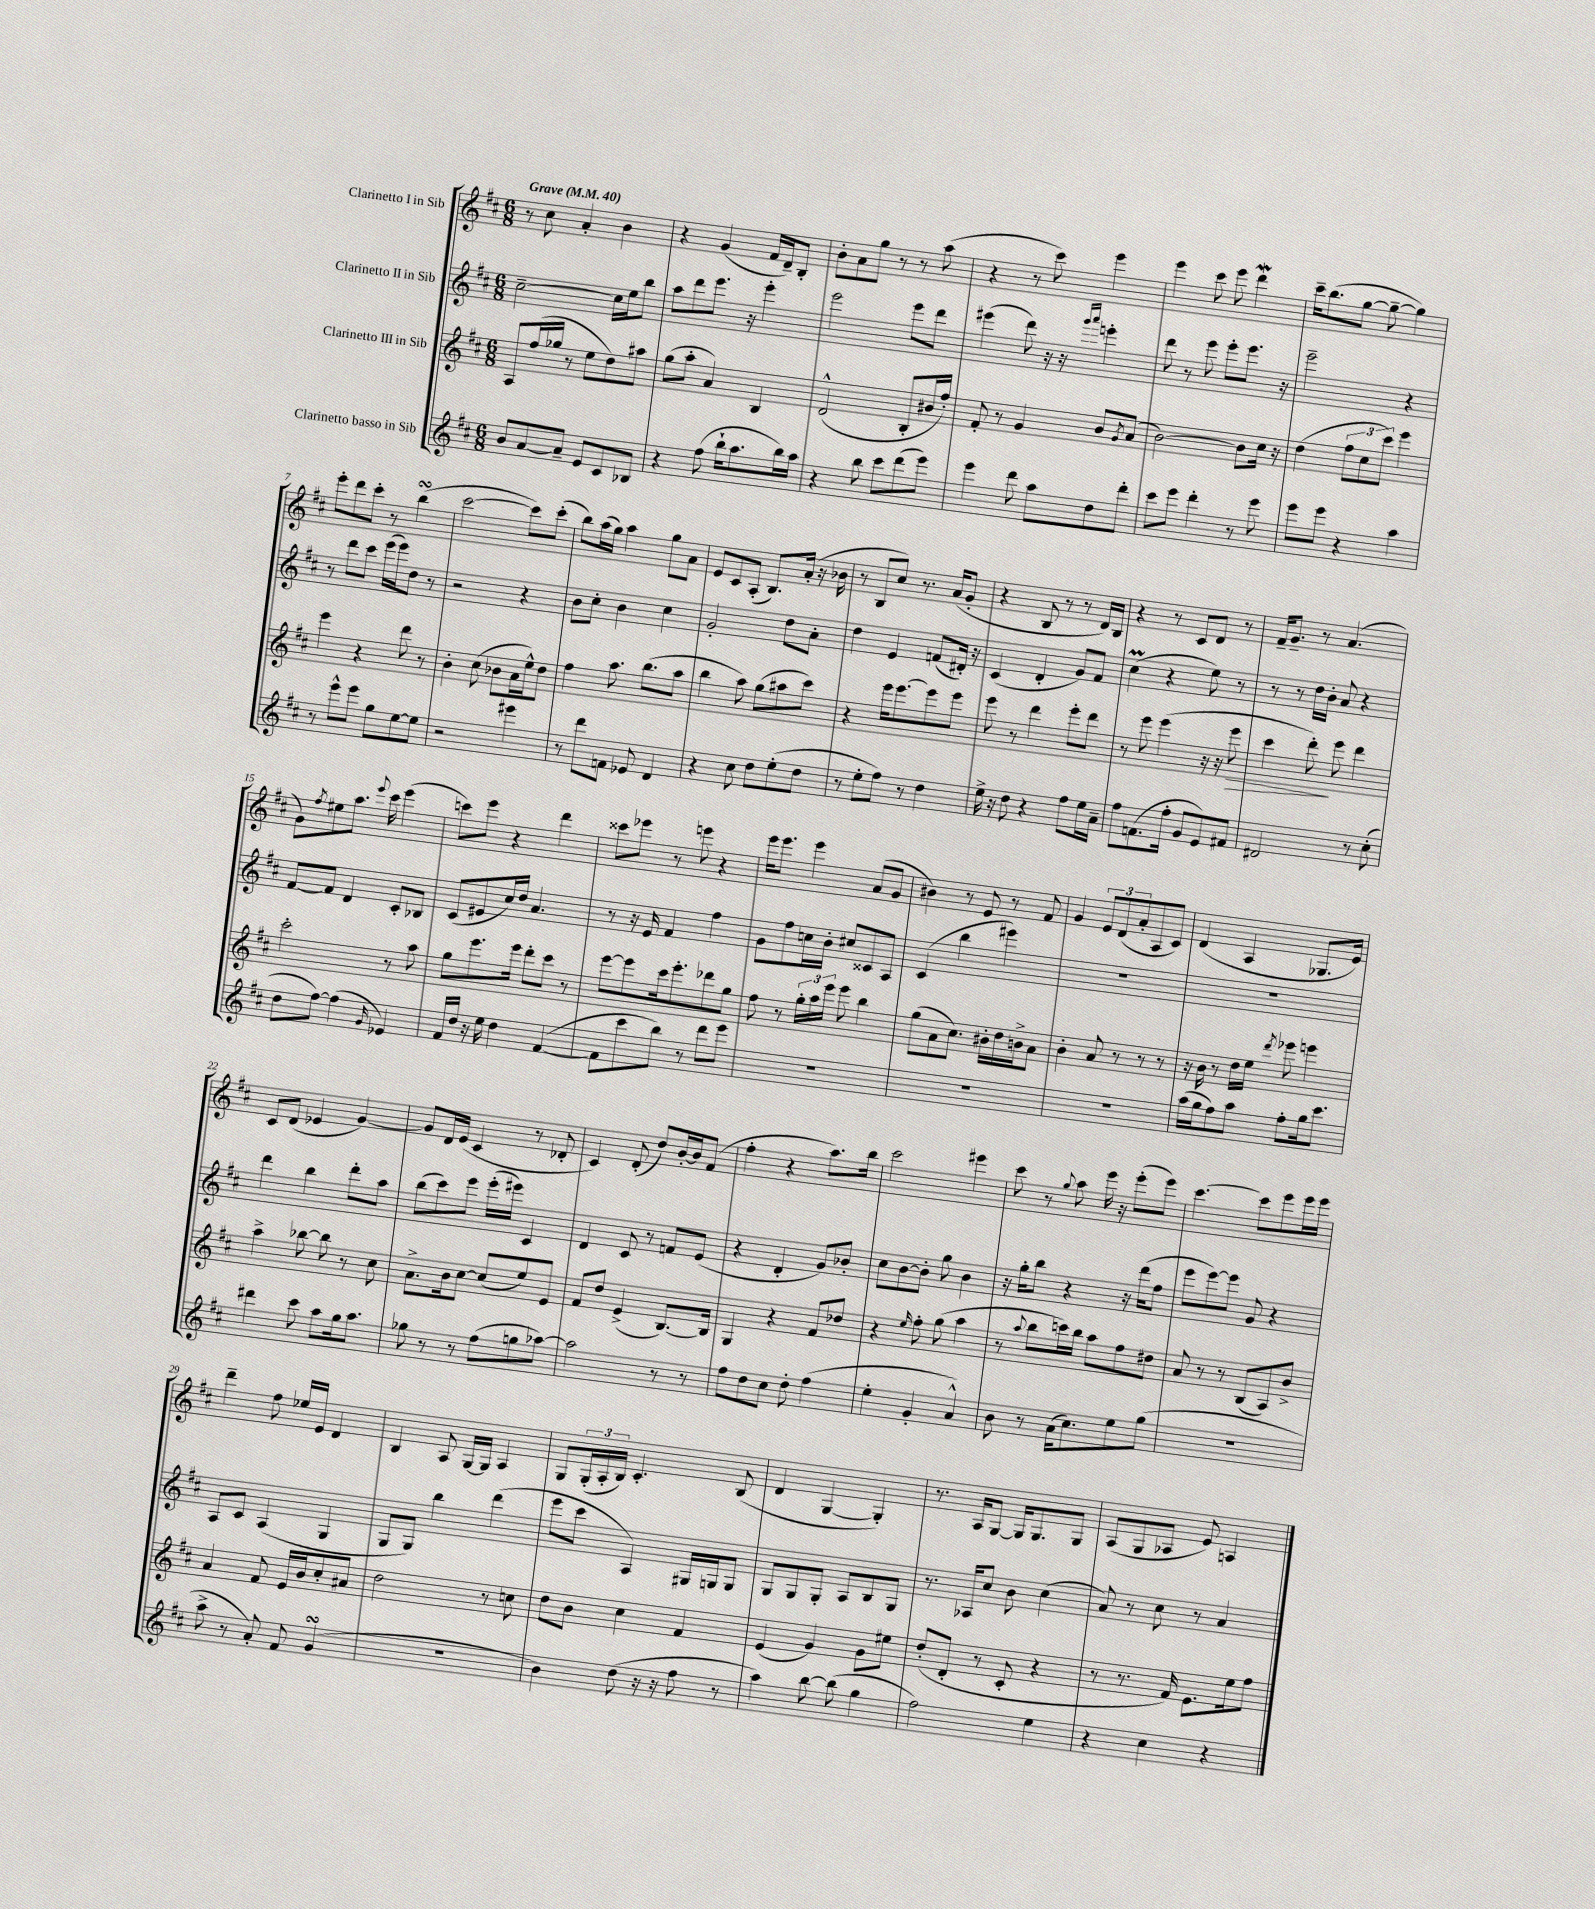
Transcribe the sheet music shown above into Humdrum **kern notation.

**kern	**kern	**dynam	**kern	**kern
*part4	*part3	*part3	*part2	*part1
*staff4	*staff3	*staff3	*staff2	*staff1
*I"Clarinetto basso in Sib	*I"Clarinetto III in Sib	*	*I"Clarinetto II in Sib	*I"Clarinetto I in Sib
*clefG2	*clefG2	*	*clefG2	*clefG2
*k[f#c#]	*k[f#c#]	*	*k[f#c#]	*k[f#c#]
*M6/8	*M6/8	*	*M6/8	*M6/8
*MM40	*MM40	*	*MM40	*MM40
=1	=1	=1	=1	=1
!	!	!	!	!LO:TX:a:B:t=Grave
8b/L	8A/L	.	[2cc#~\	8r
[8a/	(16ff#/L	.	.	8cc#\
.	16gg-X/JJ	.	.	.
8a~/J]	8r	.	.	4a'/
8e/L	8ee\L	.	.	.
8c#/	8dd\)	.	16cc#\LL]	4b\
.	.	.	16ee\J	.
8B-X/J	8aa#X\J	.	8bb\J	.
=2	=2	=2	=2	=2
4r	(8gg\L	.	8aa\L	4r
.	8aa'\J	.	8ddd\	.
(8ff#\	4a/)	.	8.eee\J	(4g/
16bb`\KL	.	.	.	.
8.aa\	.	.	16r	.
.	4B/	.	4eee'\	16f#/LL
.	.	.	.	16d~/J)
16bb\L)	.	.	.	8B'/J
16aa\JJ	.	.	.	.
=3	=3	=3	=3	=3
4r	(2d^^/	.	2eee\	8b'\L
.	.	.	.	8a\
8bb\	.	.	.	8gg\J
8ccc#\L	.	.	.	8r
(8ddd\	8B'/L	.	8eee\L	8r
8eee\J)	16b#X/L	.	8ddd\J	(8aa\
.	16ff#'/JJ)	.	.	.
=4	=4	=4	=4	=4
4eee\	8f#'/	.	(4eee#X\	4r
.	8r	.	.	.
8ddd\	4g/	.	8ddd\)	8r
8aa\L	.	.	16r	8ccc#\)
.	.	.	16r	.
.	.	.	16qqggg/LL	.
.	.	.	16qqaaa/JJ	.
8dd\	8b/L	.	4eeen'\	4eee\
.	8qg/	.	.	.
8ddd'\J	(8a/J	.	.	.
=5	=5	=5	=5	=5
8ccc#\L	[2b\)	.	8ddd\	4eee\
8eee\J	.	.	8r	.
4ddd'\	.	.	8eee\	8ccc#\
.	.	.	8eee'\L	8eee\
8r	8b\L]	.	8.eee\J	4dddw\
8eee\	16cc#\Jk	.	.	.
.	16r	.	16r	.
=6	=6	=6	=6	=6
8eee\L	(4dd\	.	2eee~\	16ccc#~\KL
.	.	.	.	(8.bb\
8eee\J	.	.	.	.
4r	12ff#\L	.	.	[8gg\J
.	12cc#\	.	.	.
.	.	.	.	8gg~\_
.	12ccc#\J)	.	.	.
4aa\	4eee\	.	4r	4gg\])
!!LO:LB:g=z
=7	=7	=7	=7	=7
8r	4eee\	.	8r	8eee'\L
8eee^^\L	.	.	8ddd\L	8ddd\
8eee\J	4r	.	8ccc#\J	8ccc#'\J
8gg\L	.	.	(16eee\LL	8r
.	.	.	16eee\J)	.
[8ee\	8ddd\	.	8dd\J	(4bbsSSS\
8ee\J]	8r	.	8r	.
=8	=8	=8	=8	=8
2r	4b'\	.	2r	[2ccc#\
.	(8cc#\	.	.	.
.	8b-X\L	.	.	.
4eee#X\	16a\L	.	4r	8ccc#\L])
.	16ee^^\J)	.	.	.
.	8dd\J	.	.	(8ccc#'\J
=9	=9	=9	=9	=9
8r	4ff#\	.	8b\L	8bb\L)
8ddd\L	.	.	8cc#'\J	(16aa\L
.	.	.	.	16gg\JJ)
8fn\J	8.aa\	.	4b\	4aa\
8e-X/	.	.	.	.
.	(8.bb\L	.	.	.
4d/	.	.	4cc#\	8gg\L
.	8aa\J	.	.	8a\J
=10	=10	=10	=10	=10
4r	4bb\	.	2g'/	8e/L
.	.	.	.	8c#/
8cc#\	8aa\)	.	.	(8A'/J
8dd\L	(8gg\L	.	.	8.B/L)
(8ee'\	8aa#X\	.	8dd\L	.
.	.	.	.	(16a'/Jk
8dd\J	8ccc#\J)	.	8a'\J	16r
.	.	.	.	16b-X\
=11	=11	=11	=11	=11
8r	4r	.	4dd\	8r
8ee'\L	.	.	.	8B/L
8ff#\J)	16eee\KL	.	4e/	8cc#/J)
.	[8.eee\	.	.	.
8r	.	.	.	8.r
4dd\	8eee\]	.	(8fn/L	.
.	.	.	.	(16a/KL
.	8eee\J	.	16d#X'/Jk)	8g'/J
.	.	.	16r	.
=12	=12	=12	=12	=12
16ee^\	8eee\	.	(4c#/	4r
16r	.	.	.	.
8dd\	8r	.	.	.
4r	4ddd\	.	4d'/	8B/
.	.	.	.	8r
8ff#\L	8eee'\L	.	8g/L)	8r
16ee\L	8ddd\J	.	8f#/J	16d/LL)
16a~\JJ	.	.	.	16B/JJ
=13	=13	=13	=13	=13
8ff#\L	8r	.	(4cc#m\	4r
(8.fn\	8eee\	.	.	.
.	(4eee\	.	4r	8r
16ff#'\Jk	.	.	.	.
8g/L	.	.	.	8c#/L
8e/)	16r	.	8ee\)	8d/J
.	16r	.	.	.
!	!	!LO:HP:b	!	!
8f#X/J	8eee\	>	8r	8r
=14	=14	=14	=14	=14
2d#X/	4ccc#\	.	8r	16f#~/KL
.	.	.	.	8.g~/J
.	.	.	8r	.
.	8ddd'\)	.	16dd\LL	8r
.	.	.	16b'\JJ	.
.	8eee\	]	8a/	(4.a/
8r	4ddd\	.	4r	.
(8cc#'\	.	.	.	.
!!LO:LB:g=z
=15	=15	=15	=15	=15
8dd\L	2ccc#'\	.	[8f#/L	8g\L)
.	.	.	.	8qff#/
[8ff#\J)	.	.	8f#/J]	8ee#X\
(4ff#\]	.	.	4d/	8.aa\J
.	.	.	.	8qqeee/
.	.	.	.	16ccc#\
16qqg/	.	.	.	.
4e-X/)	8r	.	8c#'/L	(4eee\
.	8aa\	.	8B-X/J	.
=16	=16	=16	=16	=16
16f#/LL	8gg\L	.	(8c#/L	8cccn\L)
16dd/JJ	.	.	.	.
16r	8.eee\	.	8e#X/	8eee\J
16ee\	.	.	.	.
4dd\	.	.	16cc#/L)	4r
.	16eee\Jk	.	16dd/JJ	.
.	8ddd'\L	.	4.a/	.
([4f#/	8ccc#\J	.	.	4ddd\
.	8r	.	.	.
=17	=17	=17	=17	=17
8f#\L]	[8eee\L	.	8r	8ccc##X\L
8ccc#\	8eee\]	.	16r	8eee-X\J
.	.	.	16e/	.
8bb\J)	16ccc#\k	.	4f#/	8r
.	8.eee'\	.	.	.
8r	.	.	.	8eeen\
8ddd\L	8ddd-X\	.	4ff#\	4r
8eee\J	8gg\J	.	.	.
=18	=18	=18	=18	=18
2.r	8ff#\	.	8g\L	16eee\KL
.	.	.	.	8.eee\J
.	8r	.	8ff#\	.
.	24gg'\LL	.	16ccn\L	4eee\
.	24aa\	.	.	.
.	.	.	16b'\JJ	.
.	24eee\JJ	.	.	.
.	8eee\	.	8cc#X/L	.
.	4bb\	.	8c##X/	(8a/L
.	.	.	8A/J	8g/J
=19	=19	=19	=19	=19
2.r	(8gg\L	.	(4c#/	4b#X\)
.	8a\	.	.	.
.	8.cc#\J)	.	4bb\	8r
.	.	.	.	8e/
.	16b#X'\LL	.	.	.
.	16dd\	.	4eee#X\)	8r
.	16bn^\J	.	.	.
.	8a\J	.	.	8f#/
=20	=20	=20	=20	=20
2.r	4b'\	.	2.r	4g/
.	8a/	.	.	12e/L
.	.	.	.	(12d/
.	8r	.	.	.
.	.	.	.	12a'/
.	8r	.	.	8A/
.	8r	.	.	8c#/J)
=21	=21	=21	=21	=21
(16aa\LL	16r	.	2.r	(4d/
16gg\J	16b\	.	.	.
8ff#\)	8r	.	.	.
8aa\J	16dd\LL	.	.	4A/
.	16ee\JJ	.	.	.
.	8qddd/	.	.	.
8ff#'\L	8eee-X\	.	.	.
16gg\k	4eeen\	.	.	8.G-X/L
8.ccc#\J	.	.	.	.
.	.	.	.	16e/Jk)
!!LO:LB:g=z
=22	=22	=22	=22	=22
4ddd#X\	4aa^\	.	4ddd\	8c#/L
.	.	.	.	(8d/J
8ccc#\	[8bb-X\	.	4bb\	4e-X/
8aa\L	8bb-\]	.	.	.
16gg\k	8r	.	8ddd'\L	[4g/)
8.aa\J	.	.	.	.
.	8cc#\	.	8aa\J	.
=23	=23	=23	=23	=23
8gg-X\	8.a^\L	.	(8bb\L	8g/L]
8r	.	.	8ccc#\)	16d/L
.	16b\k	.	.	(16e/JJ
8r	[8cc#\J	.	8eee\J	4c#/
(8ff#\L	(8cc#/L]	.	(16eee'\LL	.
.	.	.	16eee#X\JJ)	.
8ggn\	8ee/)	.	4c#/	8r
[8aa-X\J)	8e/J	.	.	8d-X'/
=24	=24	=24	=24	=24
2aa-\]	8f#/L	.	4d/	4c#/)
.	8dd/J	.	.	.
.	(4e^/	.	8c#/	(8d'/
.	.	.	8r	8dd/L)
8r	[8.B/L)	.	8fn/L	[16b'/L
.	.	.	.	16b/J]
8r	.	.	(8e/J	(8f#/J
.	16B/Jk]	.	.	.
=25	=25	=25	=25	=25
8ff#\L	4G/	.	4r	4ff#'\
8dd\	.	.	.	.
8cc#\J	4r	.	4d'/	4r
8dd'\	.	.	.	.
(4ff#\	8f#/L	.	8g/L)	8.aa\L)
.	8dd-X/J	.	8b-X'/J	.
.	.	.	.	16bb\Jk
=26	=26	=26	=26	=26
4ee'\	4r	.	8cc#\L	2ccc#\
.	.	.	[8b\	.
.	16qqee/	.	.	.
4g'/	8ff#'\	.	8b'\J]	.
.	(8gg\	.	8gg\	.
4a^^/)	4aa\	.	4b\	4eee#X\
=27	=27	=27	=27	=27
8b\	8r	.	16r	8ccc#\
.	.	.	16gg'\KL	.
.	8qqaa/	.	.	.
8r	8bb\L	.	8bb\J	8r
.	.	.	.	8qqgg/
(16a\KL	16cccn\L)	.	4r	8aa\
8.cc#\)	16bb\JJ	.	.	.
.	8aa\L	.	.	16eee\
.	.	.	.	16r
8ee\	8ff#\	.	16r	(8eee'\L
.	.	.	(16ddd\KL	.
(8gg\J	8dd#X\J	.	8ff#\J	8eee\J)
=28	=28	=28	=28	=28
2.r	8a/	.	8eee\L	[4.ccc#\
.	8r	.	[8eee\)	.
.	8r	.	8eee\J]	.
.	(8B/L	.	8g/	8ccc#\L]
.	8A/)	.	4r	8eee\
.	8b^/J	.	.	16eee\L
.	.	.	.	16eee\JJ
!!LO:LB:g=z
=29	=29	=29	=29	=29
8aa^\	4a/	.	8A/L	4ddd~\
8r	.	.	8c#/J	.
8a'/)	8f#/	.	(4A/	8ff#\
8f#/	16e/LL	.	.	16ee-X/LL
.	16b/J	.	.	16e/JJ
(4gsSSs/	8cc#'/	.	4G/	4d/
.	8a#X/J	.	.	.
=30	=30	=30	=30	=30
2.r	2dd\	.	8G/L	4B/
.	.	.	8G/J)	.
.	.	.	4bb\	8A/
.	.	.	.	[16G/LL
.	.	.	.	16G/JJ]
.	8r	.	(4ddd\	4A/
.	8ccn\	.	.	.
=31	=31	=31	=31	=31
4b\)	8dd\L	.	8eee\L	8G/L
.	8b\J	.	8ccc#\J	(24G'/L
.	.	.	.	24A'/
.	.	.	.	24B/JJ)
(8dd\	4cc#\	.	4A/)	4.c#'/
16r	.	.	.	.
16r	.	.	.	.
8ff#\	4f#/	.	16G#X/LL	.
.	.	.	16Gn/J	.
8r	.	.	8G/J	(8B/
=32	=32	=32	=32	=32
4aa\)	(4e/	.	8G/L	4d/
.	.	.	8G/	.
[8bb\	4g/)	.	8G'/J	[4G/
(8bb\]	.	.	8A/L	.
4gg\	8g\L	.	8B/	4G'/])
.	8ee#X\J	.	8G/J	.
=33	=33	=33	=33	=33
2ff#\)	(8dd'/L	.	8.r	8.r
.	8d'/J	.	.	.
.	.	.	16A-X/KL	16A/KL
.	8r	.	8cc#/J	[8G/J
.	8c#'/	.	8b\	16G/KL]
.	.	.	.	8.G/
4ee\	4r	.	(4cc#\	.
.	.	.	.	8G/J
=34	=34	=34	=34	=34
4r	8r	.	8a/)	(8A/L
.	8.r	.	8r	8G/
4cc#\	.	.	8cc#\	8A-X/J
.	16f#/)	.	.	.
.	8.e\L	.	8r	8e/)
4r	.	.	4a/	4An/
.	16ee\k	.	.	.
.	8ff#\J	.	.	.
==	==	==	==	==
*-	*-	*-	*-	*-
